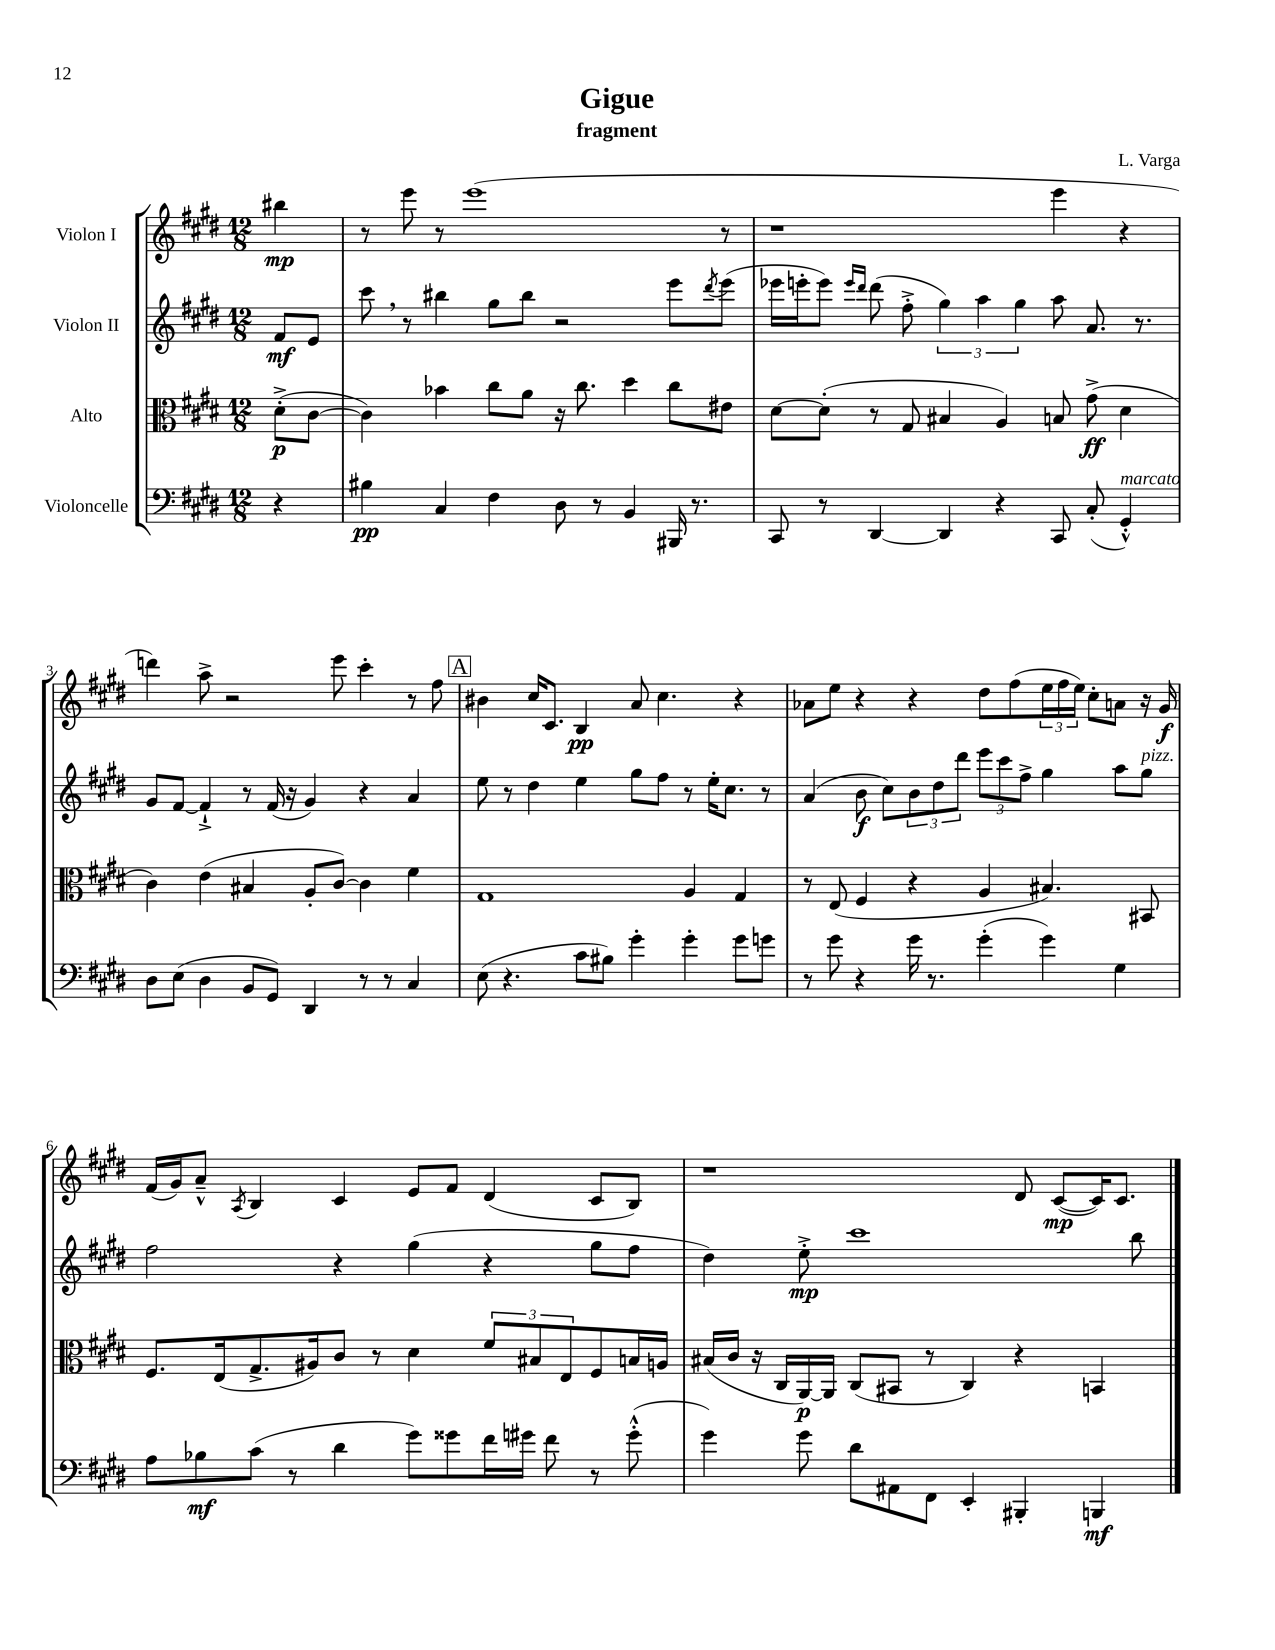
\header { title = "Gigue" composer = "L. Varga" subtitle = "fragment" }
<<
\new StaffGroup <<
\new Staff = "s0" \with { instrumentName = "Violon I" } {
    \clef treble \key e \major \numericTimeSignature \time 12/8 \partial 4
    bis''4\mp |
    r8 e'''8 r8 e'''1( r8 |
    r1 e'''4 r4 |
    d'''4) a''8-> r2 e'''8 cis'''4-. r8 fis''8 |
    \mark \markup { \box "A" } bis'4 cis''16 cis'8. b4\pp a'8 cis''4. r4 |
    aes'8 e''8 r4 r4 dis''8 fis''8( \tuplet 3/2 { e''16 fis''16 e''16) } cis''8-. a'8 r16 gis'16\f |
    fis'16( gis'16) a'8---^ \acciaccatura { a8 } b4 cis'4 e'8 fis'8 dis'4( cis'8 b8) |
    r1 dis'8 cis'8~\mp( cis'16) cis'8. \bar "|." |
}
\new Staff = "s1" \with { instrumentName = "Violon II" } {
    \clef treble \key e \major \numericTimeSignature \time 12/8 \partial 4
    fis'8\mf e'8 |
    cis'''8 \breathe r8 bis''4 gis''8 bis''8 r2 e'''8 \acciaccatura { dis'''8 } e'''8( |
    ees'''16 e'''16-. e'''8) \grace { e'''16 dis'''16 } dis'''8( fis''8-.-> \tuplet 3/2 { gis''4) a''4 gis''4 } a''8 a'8. r8. |
    gis'8 fis'8~ fis'4-!-> r8 fis'16( r16 gis'4) r4 a'4 |
    \mark \markup { \box "A" } e''8 r8 dis''4 e''4 gis''8 fis''8 r8 e''16-. cis''8. r8 |
    a'4( b'8\f cis''8) \tuplet 3/2 { b'8 dis''8 dis'''8 } \tuplet 3/2 { e'''8 cis'''8 fis''8-> } gis''4 a''8 gis''8^\markup { \italic "pizz." } |
    fis''2 r4 gis''4( r4 gis''8 fis''8 |
    dis''4) e''8-.->\mp cis'''1 b''8 \bar "|." |
}
\new Staff = "s2" \with { instrumentName = "Alto" } {
    \clef alto \key e \major \numericTimeSignature \time 12/8 \partial 4
    dis'8-.->\p( cis'8~ |
    cis'4) bes'4 cis''8 a'8 r16 cis''8. dis''4 cis''8 eis'8 |
    dis'8~ dis'8-.( r8 gis8 bis4 a4) b8 gis'8->\ff( dis'4 |
    cis'4) e'4( bis4 a8-. cis'8~) cis'4 fis'4 |
    \mark \markup { \box "A" } gis1 a4 gis4 |
    r8 e8( fis4 r4 a4 bis4.) bis,8 |
    fis8. e16( gis8.-> ais16) cis'8 r8 dis'4 \tuplet 3/2 { fis'8 bis8 e8 } fis8 b16 a16 |
    bis16( cis'16 r16 cis16 a,16~\p) a,16 cis8( bis,8 r8 cis4) r4 b,4 \bar "|." |
}
\new Staff = "s3" \with { instrumentName = "Violoncelle" } {
    \clef bass \key e \major \numericTimeSignature \time 12/8 \partial 4
    r4 |
    bis4\pp cis4 fis4 dis8 r8 b,4 bis,,16 r8. |
    cis,8 r8 dis,4~ dis,4 r4 cis,8 cis8-.( gis,4-.-^^\markup { \italic "marcato" }) |
    dis8 e8( dis4 b,8 gis,8) dis,4 r8 r8 cis4 |
    \mark \markup { \box "A" } e8( r4. cis'8 bis8) gis'4-. gis'4-. gis'8 g'8 |
    r8 gis'8 r4 gis'16 r8. gis'4-.( gis'4) gis4 |
    a8 bes8\mf cis'8( r8 dis'4 gis'8) gisis'8 fis'16 gis'16 fis'8 r8 gis'8-.-^( |
    gis'4) gis'8 dis'8 ais,8 fis,8 e,4-. bis,,4-. b,,4\mf \bar "|." |
}
>>
>>
